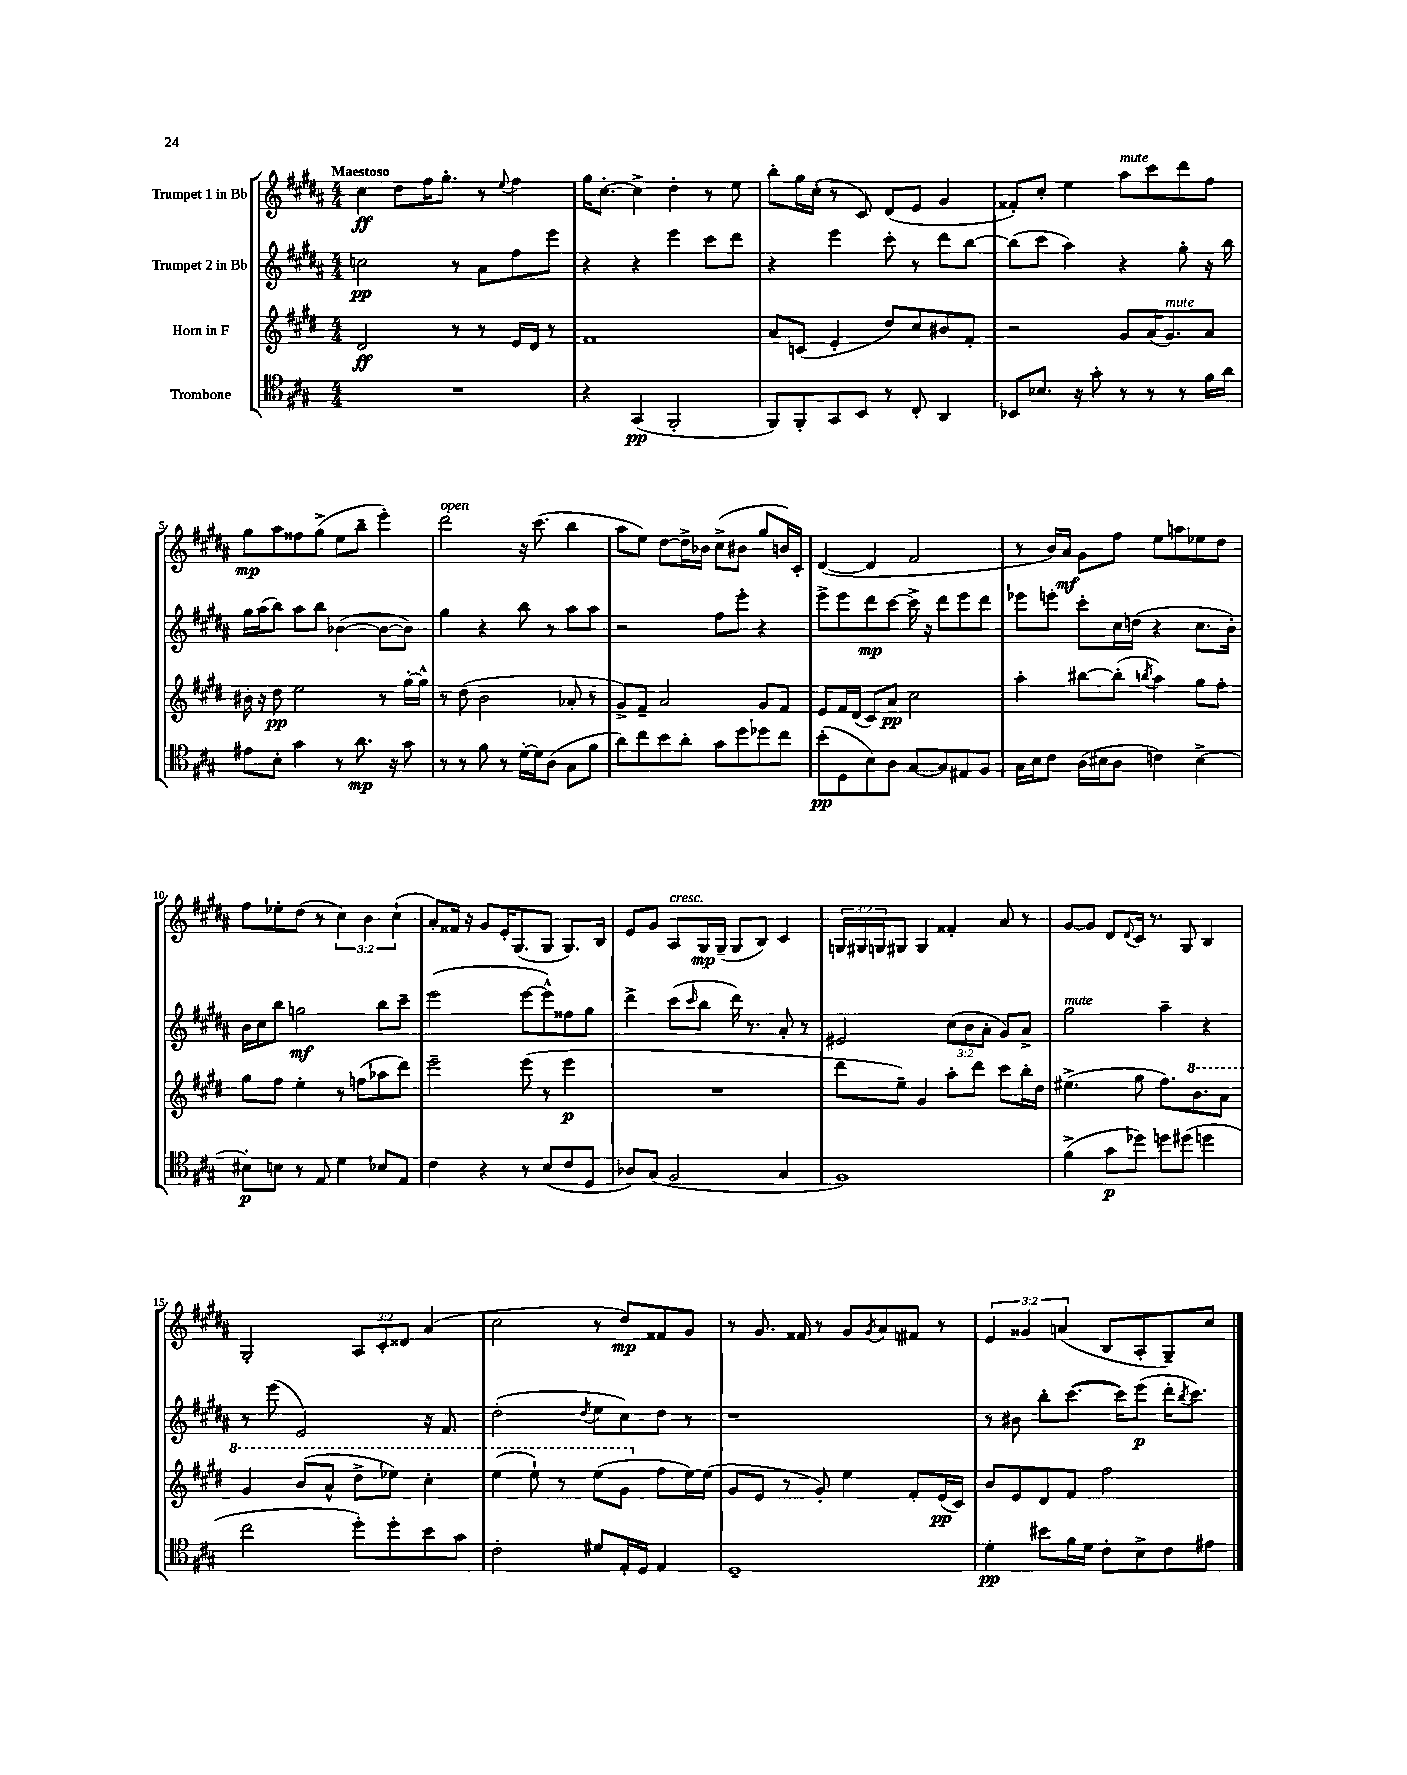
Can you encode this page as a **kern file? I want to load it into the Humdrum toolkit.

**kern	**kern	**kern	**kern
*staff4	*staff3	*staff2	*staff1
*clefC4	*clefG2	*clefG2	*clefG2
*k[f#c#g#]	*k[f#c#g#d#]	*k[f#c#g#d#a#]	*k[f#c#g#d#a#]
*M4/4	*M4/4	*M4/4	*M4/4
1r	2d#/	2cc\	4cc#\
.	.	.	8dd#\L
.	.	.	16ff#\K
.	.	.	8.gg#'\J
.	8r	8r	.
.	8r	8a#\L	8r
.	.	.	8qqee/
.	16e/LL	8ff#\	4ff#\
.	16d#/JJ	.	.
.	8r	8eee\J	.
=	=	=	=
4r	1f#	4r	16gg#\LK
.	.	.	[8.cc#'\J
(4GG#/	.	4r	4cc#^\]
2FF#'/	.	4eee\	4dd#'\
.	.	8ccc#\L	8r
.	.	8ddd#\J	8ee\
=	=	=	=
8FF#/L)	8a/L	4r	8bb'\L
8FF#'/	(8c/J	.	16gg#\L
.	.	.	(16cc#'\JJ
8GG#/	4e'/	4eee\	8r
8BB/J	.	.	8c#/)
8r	8dd#/L)	8ccc#'\	(8d#/L
8C#'/	8cc#/	8r	8e/J
4AA/	8b#/	8ddd#\L	4g#/
.	8f#'/J	[8bb\J	.
=	=	=	=
8BB-/L	2r	(8bb\]L	8f##'/L)
8.B-/J	.	8ccc#\J	8cc#'/J
.	.	4aa#\)	4ee\
16r	.	.	.
8g#'\	.	.	.
8r	8g#/L	4r	8aa#\L
8r	(16a/K	.	8ccc#\
.	8.g#/)	.	.
8r	.	8gg#'\	8ddd#\
16f#\LL	8a/J	16r	8ff#\J
16a\JJ	.	16bb\	.
=	=	=	=
8e#\L	16b#'\	16gg#\LL	8gg#\L
.	16r	(16aa#\J	.
8B'\J	8dd#\	8bb\J)	8aa#\
4g#\	2ee\	8aa#\L	8ff##\
.	.	8bb\J	(8gg#^\J
8r	.	([4b-\	8ee\L
8.a\	.	.	8bb~\J
.	8r	8b-\_L	4eee'\)
16r	.	.	.
8g#\	[16gg#'\LL	8b-\]J)	.
.	16gg#^^\]JJ	.	.
=	=	=	=
8r	8r	4gg#\	2ddd#\
8r	(8dd#\	.	.
8f#\	2b\	4r	.
8r	.	.	.
[16d'\LL	.	8bb\	16r
16d\]J	.	.	(8.ccc#\
(8A\J	.	8r	.
8G#\L	8a-'/	8aa#\L	4bb\
8f#\J	8r	8aa#\J	.
=	=	=	=
8a\L)	8g#^/L)	2r	8aa#\L
8cc#\	8f#~/J	.	8ee\J)
8b\	2a/	.	[8dd#\L
8a'\J	.	.	16dd#^\]L
.	.	.	16b-\JJ
8g#\L	.	8ff#\L	(8cc#^\L
8dd\	.	8eee'\J	8b#\J
8dd-\	8g#/L	4r	8gg#/L
8cc#\J	8f#/J	.	16b/L)
.	.	.	16c#'/JJ
=	=	=	=
(8b'\L	8e/L	8eee^\L	([4d#/
8D\	16f#/L	8eee\	.
.	(16d#/JJ	.	.
8B\)	8c#/L)	8ddd#\	4d#/]
8A\J	8a/J	[8ccc#\J	.
[8G#/L	2cc#\	16ccc#^\]	2f#/
.	.	16r	.
8G#/]	.	8ddd#\L	.
8E#/	.	8eee\	.
8F#/J	.	8ddd#\J	.
=	=	=	=
16G#\LL	4aa'\	8eee-\L	8r
16B\J	.	.	.
8c#\J	.	8eee'\J	16b/LL)
.	.	.	16a#/JJ
(16A\LL	[8bb#\L	8ccc#'\L	8g#\L
16B#\J	.	.	.
8A\J	(8bb#'\]J	16cc#\L	8ff#\J
.	.	(16dd\JJ	.
.	8qbb/	.	.
4c\)	4aa\)	4r	8ee\L
.	.	.	8aa\
[4B#^\	8gg#\L	8.cc#\L	8ee-\
.	8ff#'\J	.	8dd#\J
.	.	16b'\Jk)	.
=	=	=	=
8B#'\]L	8gg#\L	16b\LL	8ff#\L
.	.	16cc#\J	.
8B\J	8ff#\J	8bb\J	8ee-'\
8r	4ee'\	2gg\	(8dd#\J
8E/	.	.	8r
4d\	8r	.	6cc#\)
.	(8ff\L	.	.
.	.	.	6b\
8B-/L	8aa-\	8bb\L	.
.	.	.	(6cc#`\
8E/J	8ddd#\J)	8ccc#~\J	.
=	=	=	=
4c#\	2eee~\	(2eee\	8a#'/L)
.	.	.	16f##/Jk
.	.	.	16r
4r	.	.	8g#/L
.	.	.	16e'/K
.	.	.	(8.G#/
8r	(8eee\	[8eee\L	.
(8B/L	8r	8eee^^\])	8G#/J
8c#/	4eee\	8ff##\	8.G#/L)
8D/J	.	8gg#\J	.
.	.	.	16B/Jk
=	=	=	=
8A-/L)	1r	4ddd#^\	8e/L
(8G#/J	.	.	8g#/J
2F#/	.	(8ccc#\L	8A#/L
.	.	16qqccc#/	.
.	.	8bb\J	16G#/L
.	.	.	(16G#~/JJ
.	.	16ddd#\)	8G#/L
.	.	8.r	.
.	.	.	8B/J)
4G#/	.	8a#'/	4c#/
.	.	8r	.
=	=	=	=
1F#)	8ddd#\L	2e#/	24G/LL
.	.	.	24G#/
.	.	.	24G/J
.	8ee~\J)	.	8G#/J
.	4g#/	.	4G#/
.	8aa'\L	(12cc#\L	4f##'/
.	.	12b\	.
.	8ddd#\J	.	.
.	.	12a#'\J	.
.	8ccc#\L	8g#/L)	8a#/
.	16bb'\L	8a#^/J	8r
.	16dd#\JJ	.	.
=	=	=	=
(4f#^\	(4.ee#^\	2gg#\	[8g#/L
.	.	.	8g#/]J
8g#\L	.	.	8d#/L
.	.	.	8qqd#/
8dd-\J)	8gg#\	.	16c#/Jk
.	.	.	8.r
8dd\L	8.ff#\L)	4aa#~\	.
(8dd#\J	.	.	8G#/
.	8.bb\	.	.
4dd\	.	4r	4B/
.	8aa\J	.	.
=	=	=	=
2cc#\	4gg#/	8r	2G#'/
.	.	(8eee\	.
.	(8bb/L	2e/)	.
.	8aa^^/J	.	.
8dd'\L)	8ddd#^\L	.	12A#/L
.	.	.	12c#'/
8dd'\	8eee-\J)	.	.
.	.	.	12d##/J
8b\	4ccc#'\	16r	(4a#/
.	.	8.f#/	.
8g#\J	.	.	.
=	=	=	=
2c#'\	(4eee\	(2dd#'\	2cc#\
.	8eee`\)	.	.
.	8r	.	.
.	.	8qdd#/	.
8d#/L	(8eee\L	8ee\L	8r
16E'/L	8gg#\J	8cc#\)	8dd#/L)
16D/JJ	.	.	.
4E/	8ff#\L	8dd#\J	8f##/
.	[16ee\L)	8r	8g#/J
.	(16ee\]JJ	.	.
=	=	=	=
1D~	8g#/L	1r	8r
.	8e/J	.	8.g#/
.	8r	.	.
.	.	.	16f##/
.	8g#'/)	.	8r
.	4ee\	.	8g#/L
.	.	.	8qg#/
.	.	.	8a#/
.	8f#'/L	.	8f#/J
.	(16e/L	.	8r
.	16c#/JJ)	.	.
=	=	=	=
4d'\	8b/L	8r	6e/
.	8e/	8b#\	.
.	.	.	6g##/
8b#\L	8d#/	8bb'\L	.
.	.	.	(6a/
16f#\L	8f#/J	([8.ccc#\J	.
16d\JJ	.	.	.
8c#'\L	2ff#\	.	8B/L
.	.	16ccc#\]LK)	.
8B^\	.	(8eee\J	8A#'/
8c#\	.	16ddd#'\LK	8G#~/)
.	.	8qbb/	.
.	.	8.ccc#\J)	.
8e#\J	.	.	8cc#/J
==	==	==	==
*-	*-	*-	*-
